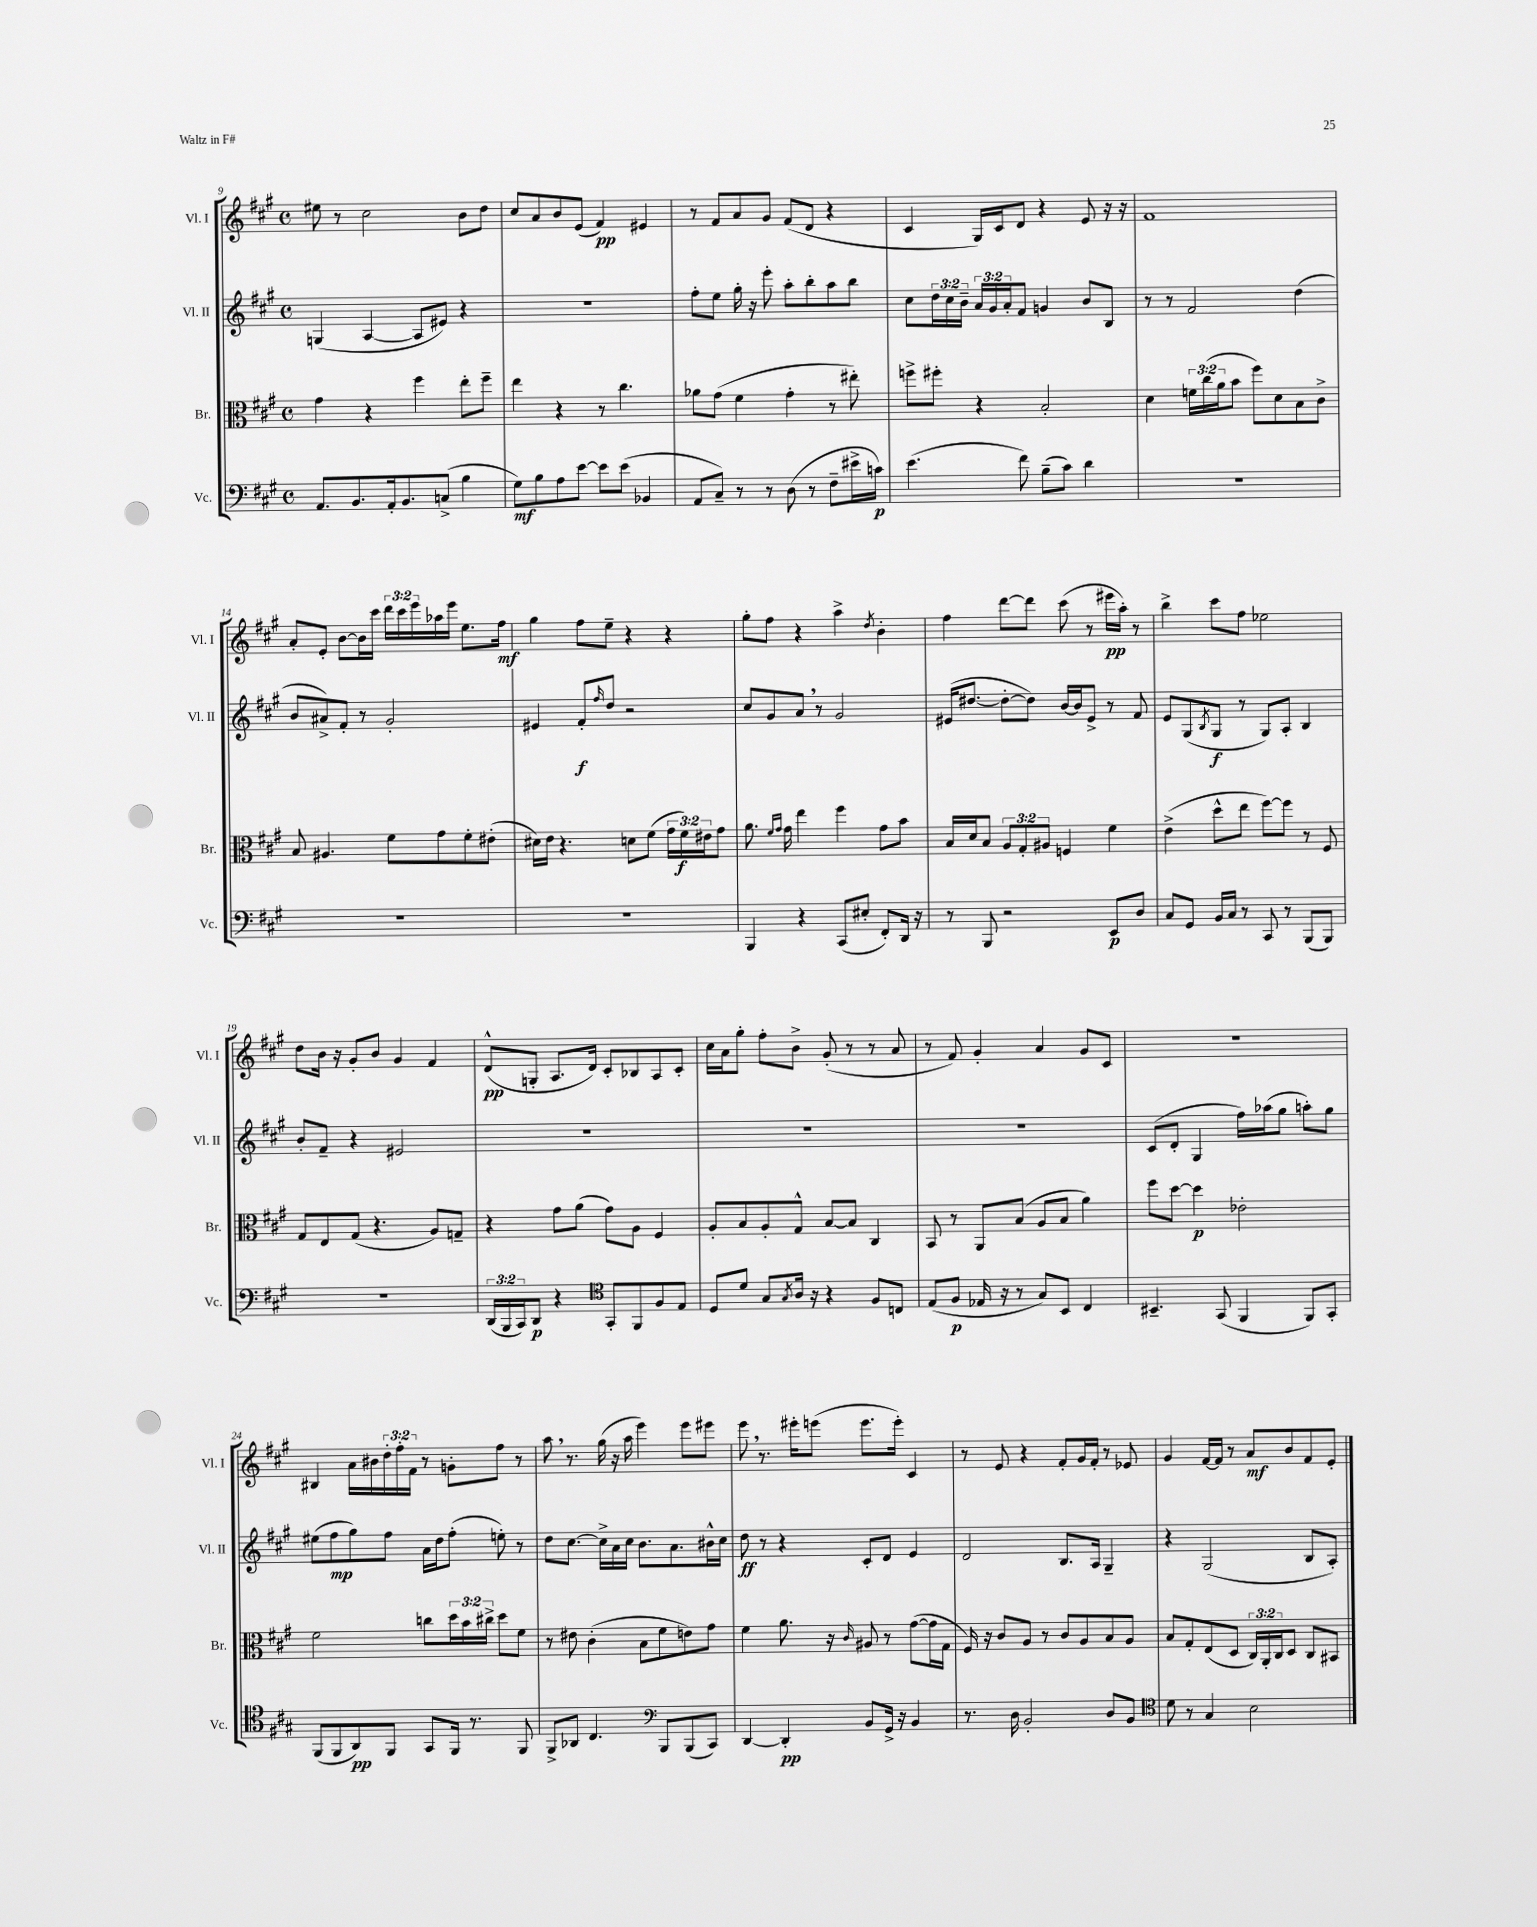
<<
\new StaffGroup <<
\new Staff = "s0" \with { instrumentName = "Vl. I" shortInstrumentName = "Vl. I" } {
    \clef treble \key a \major \defaultTimeSignature \time 4/4 \override Staff.TupletNumber.text = #tuplet-number::calc-fraction-text
    eis''8 r8 cis''2 b'8 d''8 |
    cis''8 a'8 b'8 e'8( fis'4\pp) eis'4 |
    r8 fis'8 a'8 gis'8 fis'8( d'8 r4 |
    cis'4 gis16) cis'16 d'8 r4 e'8 r16 r16 |
    fis'1 |
    a'8-. e'8-. b'8~ b'16 cis'''16 \tuplet 3/2 { d'''16 cis'''16 e'''16 } aes''16 e'''16 e''8. fis''16\mf |
    gis''4 fis''8 e''8-- r4 r4 |
    gis''8-. fis''8 r4 a''4-> \acciaccatura { d''8 } b'4-. |
    fis''4 d'''8~ d'''8 cis'''8( r8 eis'''16\pp a''16-.) r8 |
    b''4-> cis'''8 fis''8 ees''2 |
    d''8 b'16 r16 gis'8-. b'8 gis'4 fis'4 |
    d'8-^\pp( g8-. a8. d'16) cis'8-. bes8 a8 cis'8-. |
    cis''16 a'16 gis''8-. fis''8-. b'8-> gis'8-.( r8 r8 a'8 |
    r8 fis'8) gis'4-. a'4 gis'8 cis'8 |
    R1 |
    bis4 a'16 bis'16 \tuplet 3/2 { d''16-. fis''16-. fis'16 } r8 g'8-. fis''8 r8 |
    a''8 \breathe r8. gis''16( r16 a''16 e'''4) e'''8 eis'''8 |
    e'''8 \breathe r8. eis'''16-. e'''8( e'''8. e'''16-.) cis'4 |
    r8 e'8 r4 fis'8-. gis'16 fis'16-. r8 ees'8 |
    gis'4 fis'16~ fis'16 r8 a'8\mf b'8 fis'8 e'8-. \bar "|." |
}
\new Staff = "s1" \with { instrumentName = "Vl. II" shortInstrumentName = "Vl. II" } {
    \clef treble \key a \major \defaultTimeSignature \time 4/4 \override Staff.TupletNumber.text = #tuplet-number::calc-fraction-text
    g4( a4~ a8 eis'8) r4 |
    r1 |
    fis''8-. e''8 gis''16-. r16 e'''8-. a''8-. b''8-. a''8 b''8 |
    cis''8 \tuplet 3/2 { d''16 cis''16 b'16-- } \tuplet 3/2 { a'16 gis'16 a'16-. } fis'8 g'4 b'8 b8 |
    r8 r8 fis'2 d''4( |
    b'8 ais'8->) fis'8-. r8 gis'2-. |
    eis'4 fis'8-.\f \grace { fis''16 } d''8 r2 |
    cis''8 gis'8 a'8 \breathe r8 gis'2 |
    eis'16( dis''8.~ dis''8~-. dis''8) b'16~ b'16 eis'8-> r8 fis'8 |
    e'8 gis8( \acciaccatura { b8 } gis8\f r8 gis8) a8-. b4 |
    b'8-. fis'8-- r4 eis'2 |
    R1 |
    R1 |
    R1 |
    cis'8( d'8-. gis4 fis''16) aes''16( gis''8 a''8-.) gis''8 |
    eis''8( fis''8\mp gis''8) fis''8 a'16 d''16 fis''8-.( e''8-.) r8 |
    d''8 cis''8.~ cis''16-> a'16 cis''16 b'8. a'8. bis'16-^ cis''16 |
    d''8\ff r8 r4 cis'8-. d'8 e'4 |
    d'2 b8. a16 gis4-- |
    r4 gis2( b8 a8-.) \bar "|." |
}
\new Staff = "s2" \with { instrumentName = "Br." shortInstrumentName = "Br." } {
    \clef alto \key a \major \defaultTimeSignature \time 4/4 \override Staff.TupletNumber.text = #tuplet-number::calc-fraction-text
    gis'4 r4 fis''4 e''8-. fis''8-- |
    e''4 r4 r8 cis''4. |
    aes'8 gis'8( fis'4 gis'4-. r8 eis''8-.) |
    f''8-> fis''8-. r4 b2-. |
    d'4 \tuplet 3/2 { f'16 cis''16( a'16 } b'8 fis''8) d'8 b8 cis'8-> |
    b8 ais4. fis'8 gis'8 fis'8-. eis'8-.( |
    dis'16) e'16 r4. d'8 fis'8( \tuplet 3/2 { gis'16 fis'16\f) eis'16 } gis'8 |
    a'8. \grace { fis'16 gis'16 } gis'16 e''4 fis''4 gis'8 b'8 |
    b16 d'16 b8 \tuplet 3/2 { a8 gis8-. ais8 } f4 fis'4 |
    e'4->( d''8-^ e''8 fis''8~) fis''8 r8 fis8 |
    gis8 e8 gis8( r4. a8) g8-- |
    r4 gis'8 a'8( gis'8) a8 fis4 |
    a8-. b8 a8-. gis8-^ b8~ b8 cis4 |
    b,8 r8 a,8 b8( a8 b8 a'4) |
    fis''8 d''8~ d''4\p ees'2-. |
    fis'2 c''8 \tuplet 3/2 { d''16 b'16 cis''16-> } d''8 fis'8 |
    r8 eis'8 cis'4-.( b8 fis'8 e'8) gis'8 |
    fis'4 a'8. r16 \grace { cis'16 } ais8 r8 gis'8~( gis'16 gis16 |
    fis16) r16 cis'8 a8 r8 cis'8 a8 b8 a8 |
    b8 gis8-. e8( d8 \tuplet 3/2 { cis16) a,16-. cis16 } d8 cis8 bis,8 \bar "|." |
}
\new Staff = "s3" \with { instrumentName = "Vc." shortInstrumentName = "Vc." } {
    \clef bass \key a \major \defaultTimeSignature \time 4/4 \override Staff.TupletNumber.text = #tuplet-number::calc-fraction-text
    a,8. b,8. a,16-. b,8. c8->( b4 |
    gis8\mf) b8 a8 e'8~ e'8 e'8( bes,4 |
    a,8 cis8--) r8 r8 d8( r8 fis8-- eis'16-> c'16\p) |
    e'4.( fis'8) b8--( cis'8) d'4 |
    R1 |
    R1 |
    R1 |
    b,,4 r4 cis,8( eis8-. fis,8-.) d,16 r16 |
    r8 b,,8 r2 e,8\p d8 |
    cis8 gis,8 b,16 cis16 r8 cis,8 r8 b,,8( b,,8) |
    R1 |
    \tuplet 3/2 { d,16( b,,16 cis,16) } d,8\p r4 \clef tenor gis,8-. fis,8 fis8 e8 |
    d8 d'8 gis8 \acciaccatura { gis8 } a16 r16 r4 fis8 c8 |
    e8( fis8\p ees16 r16 r8 gis8) b,8 cis4 |
    bis,4.-- gis,8( fis,4 fis,8) gis,8-. |
    fis,8( fis,8 a,8\pp) fis,8 gis,8 fis,16 r8. fis,8 |
    fis,8-> aes,8 cis4. \clef bass b,,8 b,,8( cis,8) |
    d,4~ d,4-.\pp b,8 gis,16-> r16 b,4 |
    r8. d16 b,2-. d8 b,8 |
    \clef tenor d'8 r8 gis4 b2 \bar "|." |
}
>>
>>
\layout { \context { \Score currentBarNumber = #9 } }
